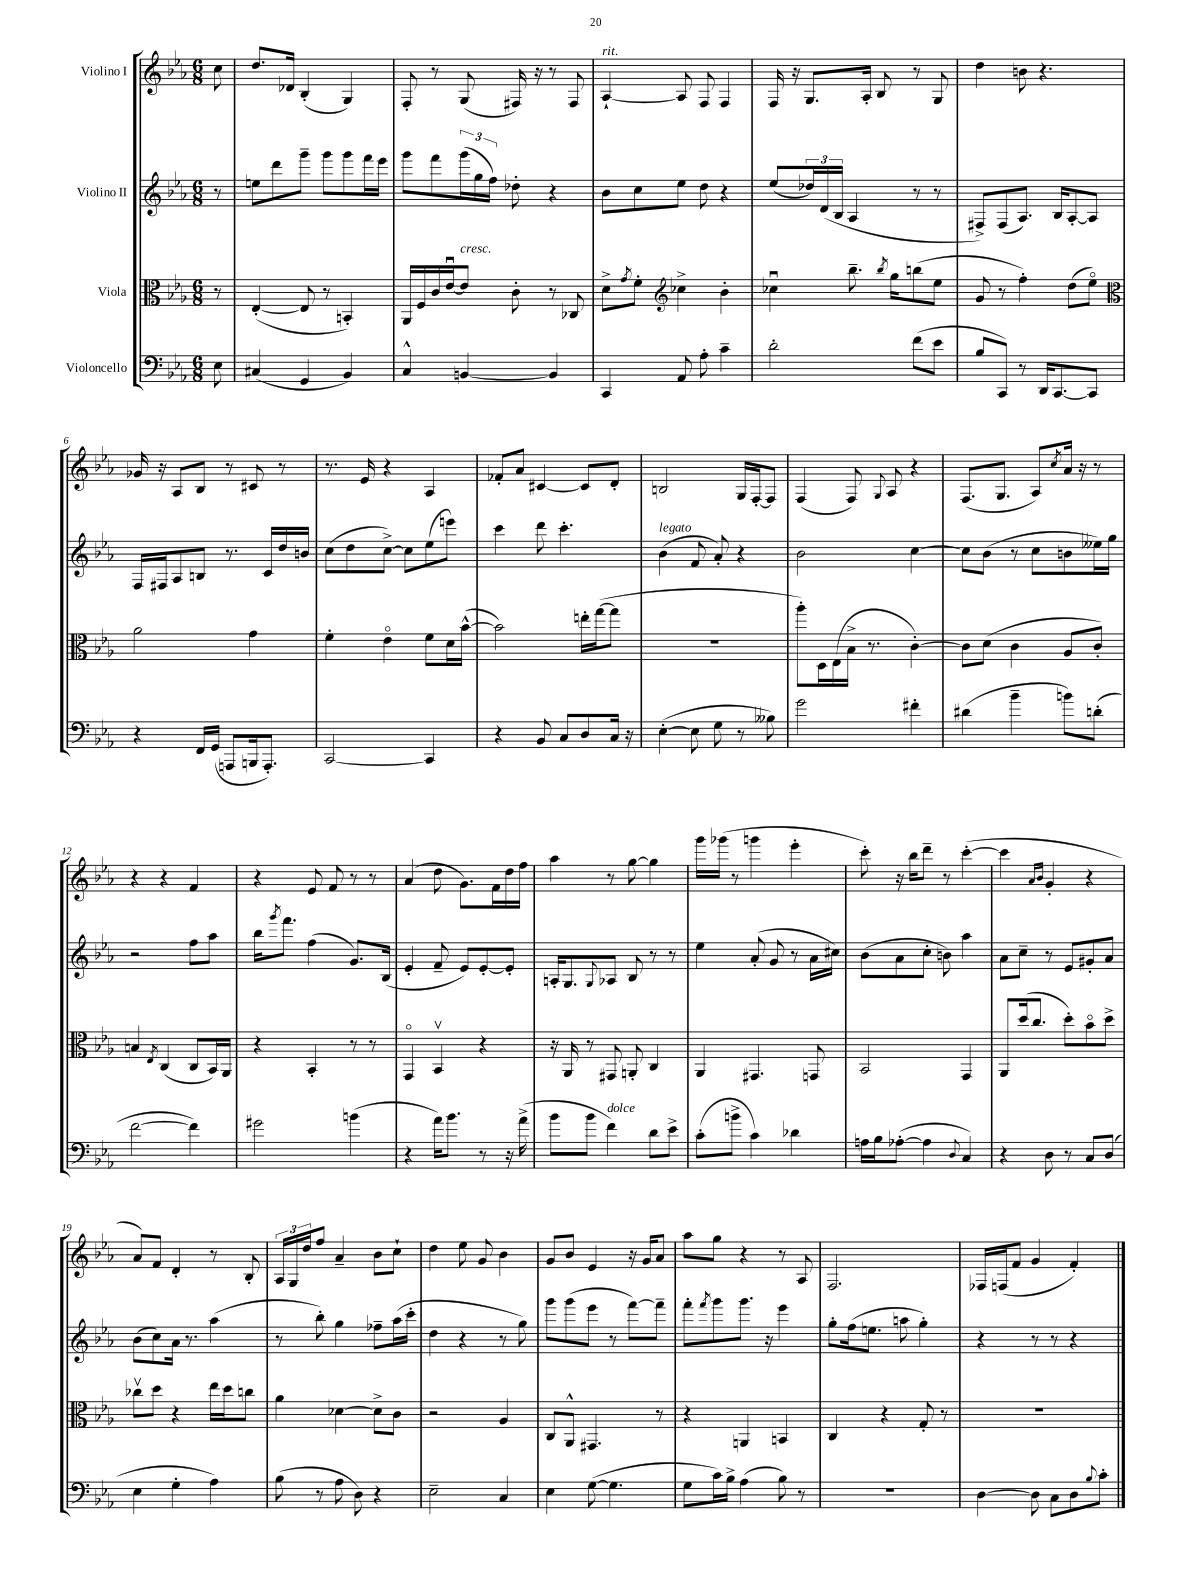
<<
\new StaffGroup <<
\new Staff = "s0" \with { instrumentName = "Violino I" } {
    \clef treble \key ees \major \numericTimeSignature \time 6/8 \partial 8
    c''8 |
    d''8. des'16 bes4-.( g4) |
    f8-. r8 g8( fis16) r16 r8 fis8 |
    aes4~-!^\markup { \italic "rit." } aes8 f8 f4 |
    f16 r16 g8. aes16-. bes8 r8 g8 |
    d''4 b'8 r4. |
    ges'16 r16 aes8 bes8 r8 cis'8 r8 |
    r8. ees'16 r4 aes4 |
    fes'8-. aes'8 cis'4~ cis'8 d'8-. |
    b2 g16 f16~-. f8 |
    f4( f8) \appoggiatura { g8 } aes8 r4 |
    f8.( g8. aes8) \acciaccatura { c''8 } aes'16 r16 r8 |
    r4 r4 f'4 |
    r4 ees'8 f'8 r8 r8 |
    aes'4( d''8 g'8.) f'16 d''16 f''16 |
    aes''4 r8 g''8~ g''4 |
    g'''16 ges'''16( r8 g'''4 ees'''4-. |
    c'''8-.) r16 bes''16 d'''8-- r8 c'''4~-.( |
    c'''4 \grace { aes'16 bes'16 } g'4-. r4 |
    aes'8) f'8 d'4-. r8 bes8-. |
    \tuplet 3/2 { aes16 g16 d''16 } f''8 aes'4-- bes'8 c''8-! |
    d''4 ees''8 g'8 bes'4 |
    g'8 bes'8 ees'4 r16 g'16 aes'8 |
    aes''8 g''8 r4 r8 aes8 |
    f2. |
    fes16 f16( f'8 g'4 f'4-.) \bar "|." |
}
\new Staff = "s1" \with { instrumentName = "Violino II" } {
    \clef treble \key ees \major \numericTimeSignature \time 6/8 \partial 8
    r8 |
    e''8 d'''8 g'''8-- g'''8 g'''8 f'''16 ees'''16 |
    g'''8 f'''8 \tuplet 3/2 { g'''16( g''16 f''16) } des''8-. r4 |
    bes'8 c''8 ees''8 d''8 r4 |
    ees''8( \tuplet 3/2 { des''16) d'16( bes16 } aes4 r8 r8 |
    fis8->) fis8( aes8.) bes16 aes8~-. aes8 |
    f16 fis16 aes8 b8 r8. c'16 d''16 b'16 |
    c''8( d''8 c''8~->) c''8 ees''8( e'''8) |
    c'''4 d'''8 c'''4.-. |
    bes'4^\markup { \italic "legato" }( f'8 aes'8-.) r4 |
    bes'2 c''4~ |
    c''8 bes'8( r8 c''8 b'8 eeses''16) g''16 |
    r2 f''8 aes''8 |
    bes''16 \acciaccatura { g'''8 } f'''8. f''4( g'8.) bes16( |
    ees'4-. f'8-- ees'8) ees'8~-. ees'8-. |
    a16-. g8. \appoggiatura { g8 } aes8 bes8 r8 r8 |
    ees''4 aes'8-.( g'8 r8 aes'16 cis''16) |
    bes'8( aes'8 c''8-. b'8) aes''4 |
    aes'8 c''8-- r8 ees'8 gis'8-. aes'8 |
    bes'8( c''8) aes'16 r8. aes''4( |
    r8 bes''8-.) g''4 fes''8-- aes''16( c'''16-. |
    d''4 r4 r8 g''8) |
    g'''8 g'''8( ees'''8 r8 f'''8~) f'''8-- |
    f'''8-. \acciaccatura { f'''8 } g'''8 g'''8. r16 ees'''4 |
    g''8-. f''16( e''8. a''8 g''4-.) |
    r4 r8 r8 r4 \bar "|." |
}
\new Staff = "s2" \with { instrumentName = "Viola" } {
    \clef alto \key ees \major \numericTimeSignature \time 6/8 \partial 8
    r8 |
    ees4~-.( ees8 r8 b,4-.) |
    aes,16 f16 c'16 ees'16~\downbow ees'8^\markup { \italic "cresc." } c'8-. r8 ces8 |
    d'8-> \acciaccatura { g'8 } f'8-. \clef treble ces''4-> bes'4-. |
    ces''4\downbow bes''8.-- \acciaccatura { bes''8 } g''16 b''8( ees''8 |
    g'8 r8 f''4-.) d''8( ees''8\flageolet) |
    \clef alto aes'2 g'4 |
    f'4-. ees'4\flageolet f'8 d'16 bes'16~-^( |
    bes'2) e''16-. g''16~( g''8 |
    R2. |
    aes''8-.) d16 ees16( bes16-> r8. c'4~-.) |
    c'8 d'8( c'4 aes8 c'8-.) |
    b4 \acciaccatura { ees8 } c4( c8 bes,16) aes,16 |
    r4 bes,4-. r8 r8 |
    g,4\flageolet bes,4\upbow r4 |
    r16 aes,16 r8 gis,8 a,8-. c4 |
    aes,4 gis,4. g,8 |
    bes,2 g,4 |
    aes,8 d''16( c''8. d''8-.) bes'8\flageolet d''8-> |
    ces''8\upbow d''8 r4 ees''16 d''16 c''8 |
    aes'4 des'4~ des'8-> c'8 |
    r2 aes4 |
    c8 aes,8-^ gis,4. r8 |
    r4 a,4 b,4 |
    c4 r4 g8-. r8 |
    R2. \bar "|." |
}
\new Staff = "s3" \with { instrumentName = "Violoncello" } {
    \clef bass \key ees \major \numericTimeSignature \time 6/8 \partial 8
    ees8 |
    cis4( g,4 bes,4) |
    c4-^ b,4~ b,4 |
    c,4 aes,8 aes8-. c'4-- |
    d'2-. f'8( ees'8 |
    bes8 c,8) r8 d,16 c,8.~ c,8 |
    r4 f,16 g,16( a,,8 b,,16 a,,8.-.) |
    c,2~ c,4 |
    r4 bes,8 c8 d8 c16 r16 |
    ees4~-.( ees8 g8 r8 beses8) |
    g'2 fis'4-. |
    dis'4( bes'4-- b'8) d'8-.( |
    f'2~ f'4) |
    gis'2 b'4( |
    r4 aes'16) bes'8. r8 r16 aes'16->( |
    bes'8 bes'8 f'4^\markup { \italic "dolce" }) d'8 ees'8-> |
    c'8-.( b'8-> c'4) des'4 |
    a16 bes16 aes8~-.( aes4 \appoggiatura { d8 } c4) |
    r4 d8 r8 c8 d8( |
    ees4 g4-. aes4) |
    bes8( r8 aes8 d8) r4 |
    ees2-- c4 |
    ees4 g8~( g4. |
    g8 c'16) bes16-> aes4( bes8) r8 |
    R2. |
    d4~ d8 c8 d8 \appoggiatura { bes8 } c'8-. \bar "|." |
}
>>
>>
